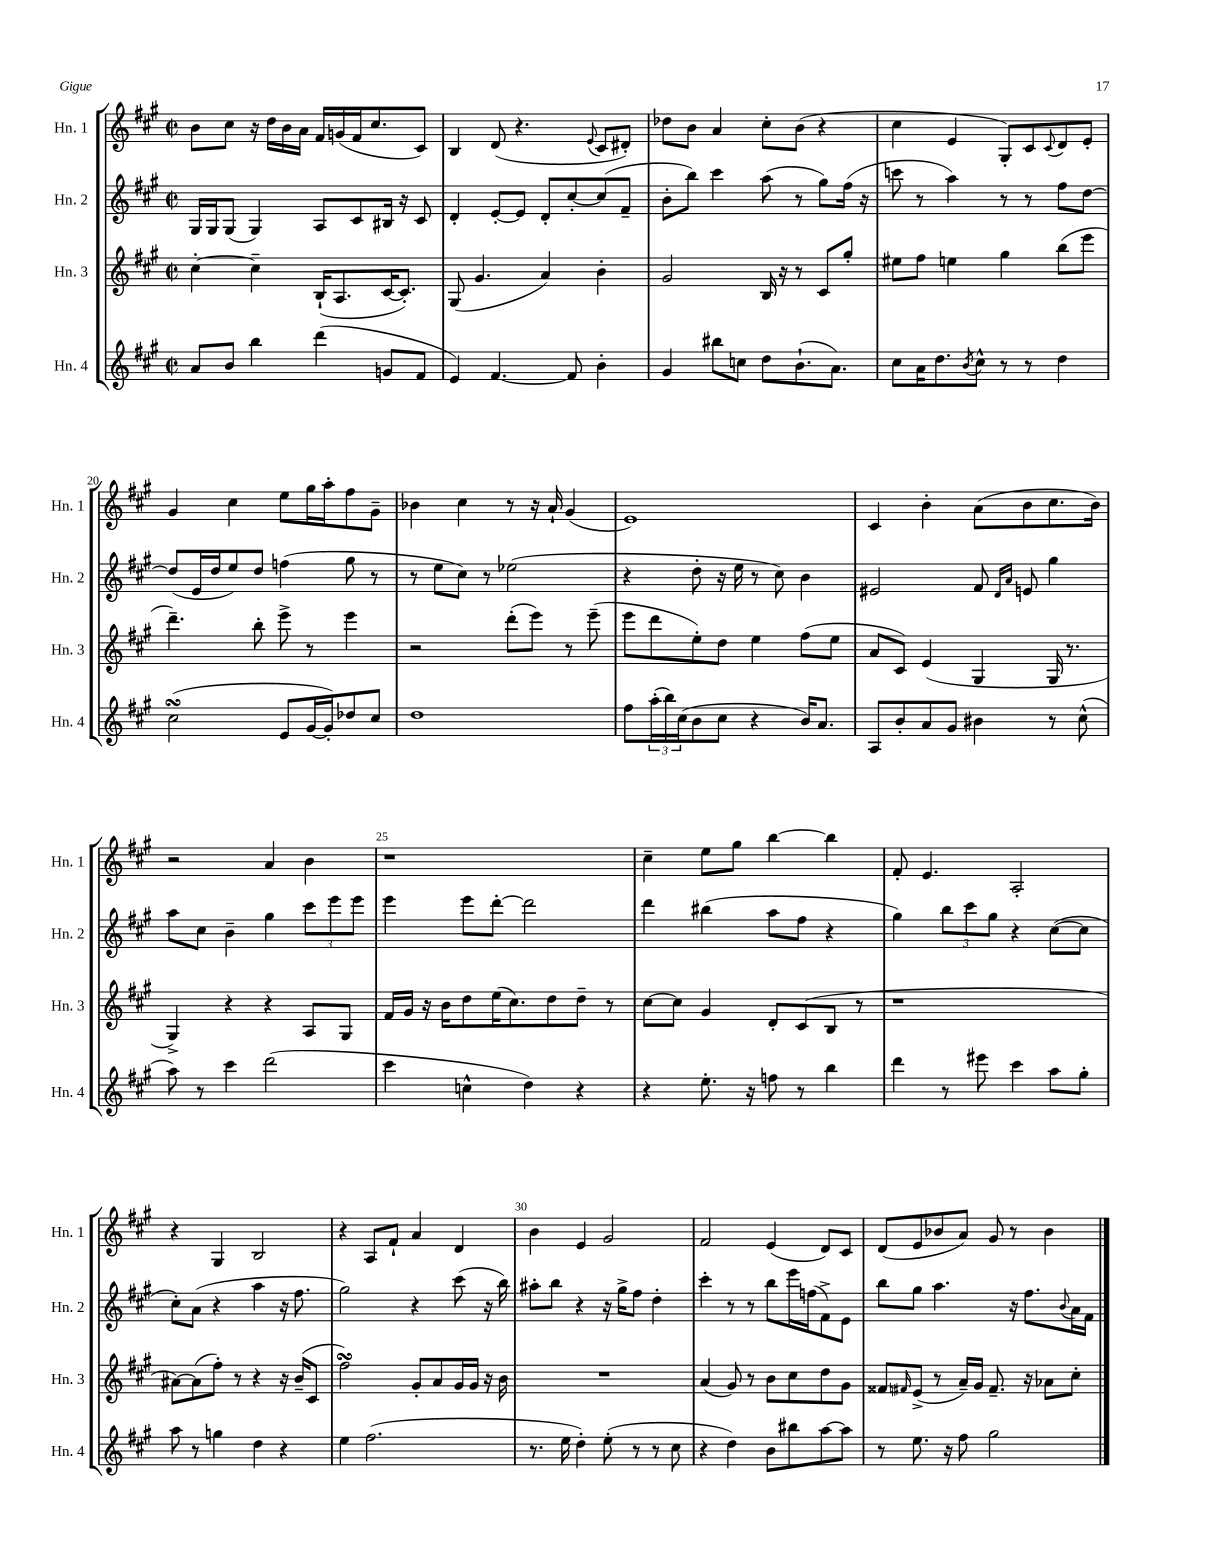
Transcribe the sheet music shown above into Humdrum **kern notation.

**kern	**kern	**kern	**kern
*staff4	*staff3	*staff2	*staff1
*clefG2	*clefG2	*clefG2	*clefG2
*k[f#c#g#]	*k[f#c#g#]	*k[f#c#g#]	*k[f#c#g#]
*M2/2	*M2/2	*M2/2	*M2/2
*met(c|)	*met(c|)	*met(c|)	*met(c|)
8a/L	[4cc#'\	16G#/LL	8b\L
.	.	16G#/J	.
8b/J	.	(8G#/J	8cc#\J
4bb\	4cc#~\]	4G#/)	16r
.	.	.	16dd\LL
.	.	.	16b\
.	.	.	16a\JJ
(4ddd\	(16B`/LK	8A/L	16f#/LL
.	8.A/	.	(16g/
.	.	8c#/	16f#/J
.	.	.	8.cc#/
8g/L	[16c#/K	16B#/Jk	.
.	8.c#'/]J)	16r	.
8f#/J	.	8c#/	8c#/J)
=	=	=	=
4e/)	(8G#/	4d'/	4B/
.	4.g#/	.	.
[4.f#/	.	[8e'/L	(8d/
.	.	8e/]J	4.r
.	4a/)	8d'/L	.
8f#/]	.	[8cc#'/	.
.	.	.	8qqe/
4b'\	4b'\	(8cc#/]	8c#/L
.	.	8f#~/J	8d#'/J)
=	=	=	=
4g#/	2g#/	8b'\L	8dd-\L
.	.	8bb\J)	8b\J
8bb#\L	.	4ccc#\	4a/
8cc\J	.	.	.
8dd\L	16B/	(8aa\	8cc#'\L
.	16r	.	.
(8.b`\	8r	8r	(8b\J
.	8c#/L	8gg#\L)	4r
8.a\J)	.	.	.
.	8gg#'/J	(16ff#\Jk	.
.	.	16r	.
=	=	=	=
8cc#\L	8ee#\L	8ccc\	4cc#\
16a\K	8ff#\J	8r	.
8.dd\	.	.	.
.	4ee\	4aa\)	4e/
8qb/	.	.	.
8cc#^^\J	.	.	.
8r	4gg#\	8r	8G#'/L)
8r	.	8r	8c#/
.	.	.	8qqc#/
4dd\	(8bb\L	8ff#\L	8d/
.	8eee\J	[8dd\J	8e'/J
=	=	=	=
(2cc#\	4.ddd~\)	(8dd/]L	4g#/
.	.	16e/L	.
.	.	16dd/J	.
.	.	8ee/)	4cc#\
.	8bb'\	8dd/J	.
8e/L	8eee^\	(4ff\	8ee\L
[16g#/L	8r	.	16gg#\L
16g#'/]J)	.	.	16aa'\J
8dd-/	4eee\	8gg#\	8ff#\
8cc#/J	.	8r	8g#~\J
=	=	=	=
1dd	2r	8r	4b-\
.	.	8ee\L	.
.	.	8cc#\J)	4cc#\
.	.	8r	.
.	(8ddd'\L	(2ee-\	8r
.	8eee\J)	.	16r
.	.	.	16a`/
.	8r	.	(4g#/
.	(8eee~\	.	.
=	=	=	=
8ff#\L	8eee\L	4r	1e)
(24aa'\L	8ddd\	.	.
24bb\)	.	.	.
(24cc#\J	.	.	.
8b\	8ee'\)	8dd'\	.
8cc#\J	8dd\J	16r	.
.	.	16ee\	.
4r	4ee\	8r	.
.	.	8cc#\)	.
16b/LK)	(8ff#\L	4b\	.
8.a/J	.	.	.
.	8ee\J	.	.
=	=	=	=
8A/L	8a/L	2e#/	4c#/
8b'/	8c#/J)	.	.
8a/	(4e/	.	4b'\
8g#/J	.	.	.
4b#\	4G#/	8f#/	(8a\L
.	.	16qqd/LL	.
.	.	16qqa/JJ	.
.	.	8e/	8b\
8r	16G#/	4gg#\	8.cc#\
.	8.r	.	.
(8cc#^^\	.	.	.
.	.	.	16b\Jk)
=	=	=	=
8aa\)	4G#^/)	8aa\L	2r
8r	.	8cc#\J	.
4ccc#\	4r	4b~\	.
(2ddd\	4r	4gg#\	4a/
.	8A/L	12ccc#\L	4b\
.	.	12eee\	.
.	8G#/J	.	.
.	.	12eee\J	.
=	=	=	=
4ccc#\	16f#/LL	4eee\	1r
.	16g#/JJ	.	.
.	16r	.	.
.	16b\LK	.	.
4cc^^\	8dd\	8eee\L	.
.	(16ee\K	[8ddd'\J	.
.	8.cc#\)	.	.
4dd\)	.	2ddd\]	.
.	8dd\	.	.
4r	8dd~\J	.	.
.	8r	.	.
=	=	=	=
4r	[8cc#\L	4ddd\	4cc#~\
.	8cc#\]J	.	.
8.ee'\	4g#/	(4bb#\	8ee\L
.	.	.	8gg#\J
16r	.	.	.
8ff\	8d'/L	8aa\L	[4bb\
8r	(8c#/	8ff#\J	.
4bb\	8B/J	4r	4bb\]
.	8r	.	.
=	=	=	=
4ddd\	1r	4gg#\)	8f#'/
.	.	.	4.e/
8r	.	12bb\L	.
.	.	12ccc#\	.
8eee#\	.	.	.
.	.	12gg#\J	.
4ccc#\	.	4r	2A'/
8aa\L	.	([8cc#\L	.
8gg#'\J	.	8cc#\]J	.
=	=	=	=
8aa\	[8a#\L)	8cc#'\L)	4r
8r	(8a#\]	(8a\J	.
4gg\	8ff#'\J)	4r	4G#/
.	8r	.	.
4dd\	4r	4aa\	2B/
4r	16r	16r	.
.	(16b~/LK	8.ff#\	.
.	8c#/J	.	.
=	=	=	=
4ee\	2ff#\)	2gg#\)	4r
(2.ff#\	.	.	8A/L
.	.	.	8f#`/J
.	8g#'/L	4r	4a/
.	8a/	.	.
.	16g#/L	(8ccc#\	4d/
.	16g#/JJ	.	.
.	16r	16r	.
.	16b\	16bb\)	.
=	=	=	=
8.r	1r	8aa#'\L	4b\
.	.	8bb\J	.
16ee\	.	.	.
4dd'\)	.	4r	4e/
(8ee'\	.	16r	2g#/
.	.	16gg#^\LK	.
8r	.	8ff#\J	.
8r	.	4dd'\	.
8cc#\	.	.	.
=	=	=	=
4r	(4a/	4ccc#'\	2f#/
4dd\)	8g#/)	8r	.
.	8r	8r	.
8b\L	8b\L	8bb\L	(4e/
8bb#\	8cc#\	16eee\L	.
.	.	(16ff\J	.
[8aa\	8dd\	8f#^\)	8d/L)
8aa\]J	8g#\J	8e\J	8c#/J
=	=	=	=
8r	8f##/L	8bb\L	(8d/L
.	16qqf#/	.	.
8.ee\	(8e^/J	8gg#\J	8e/
.	8r	4.aa\	8b-/
16r	.	.	.
8ff#\	16a~/LL)	.	8a/J)
.	16g#/JJ	.	.
2gg#\	8.f#~/	.	8g#/
.	.	16r	8r
.	16r	8.ff#\L	.
.	8a-\L	.	4b-\
.	.	8qqb/	.
.	8cc#'\J	16a\L	.
.	.	16f#\JJ	.
==	==	==	==
*-	*-	*-	*-
